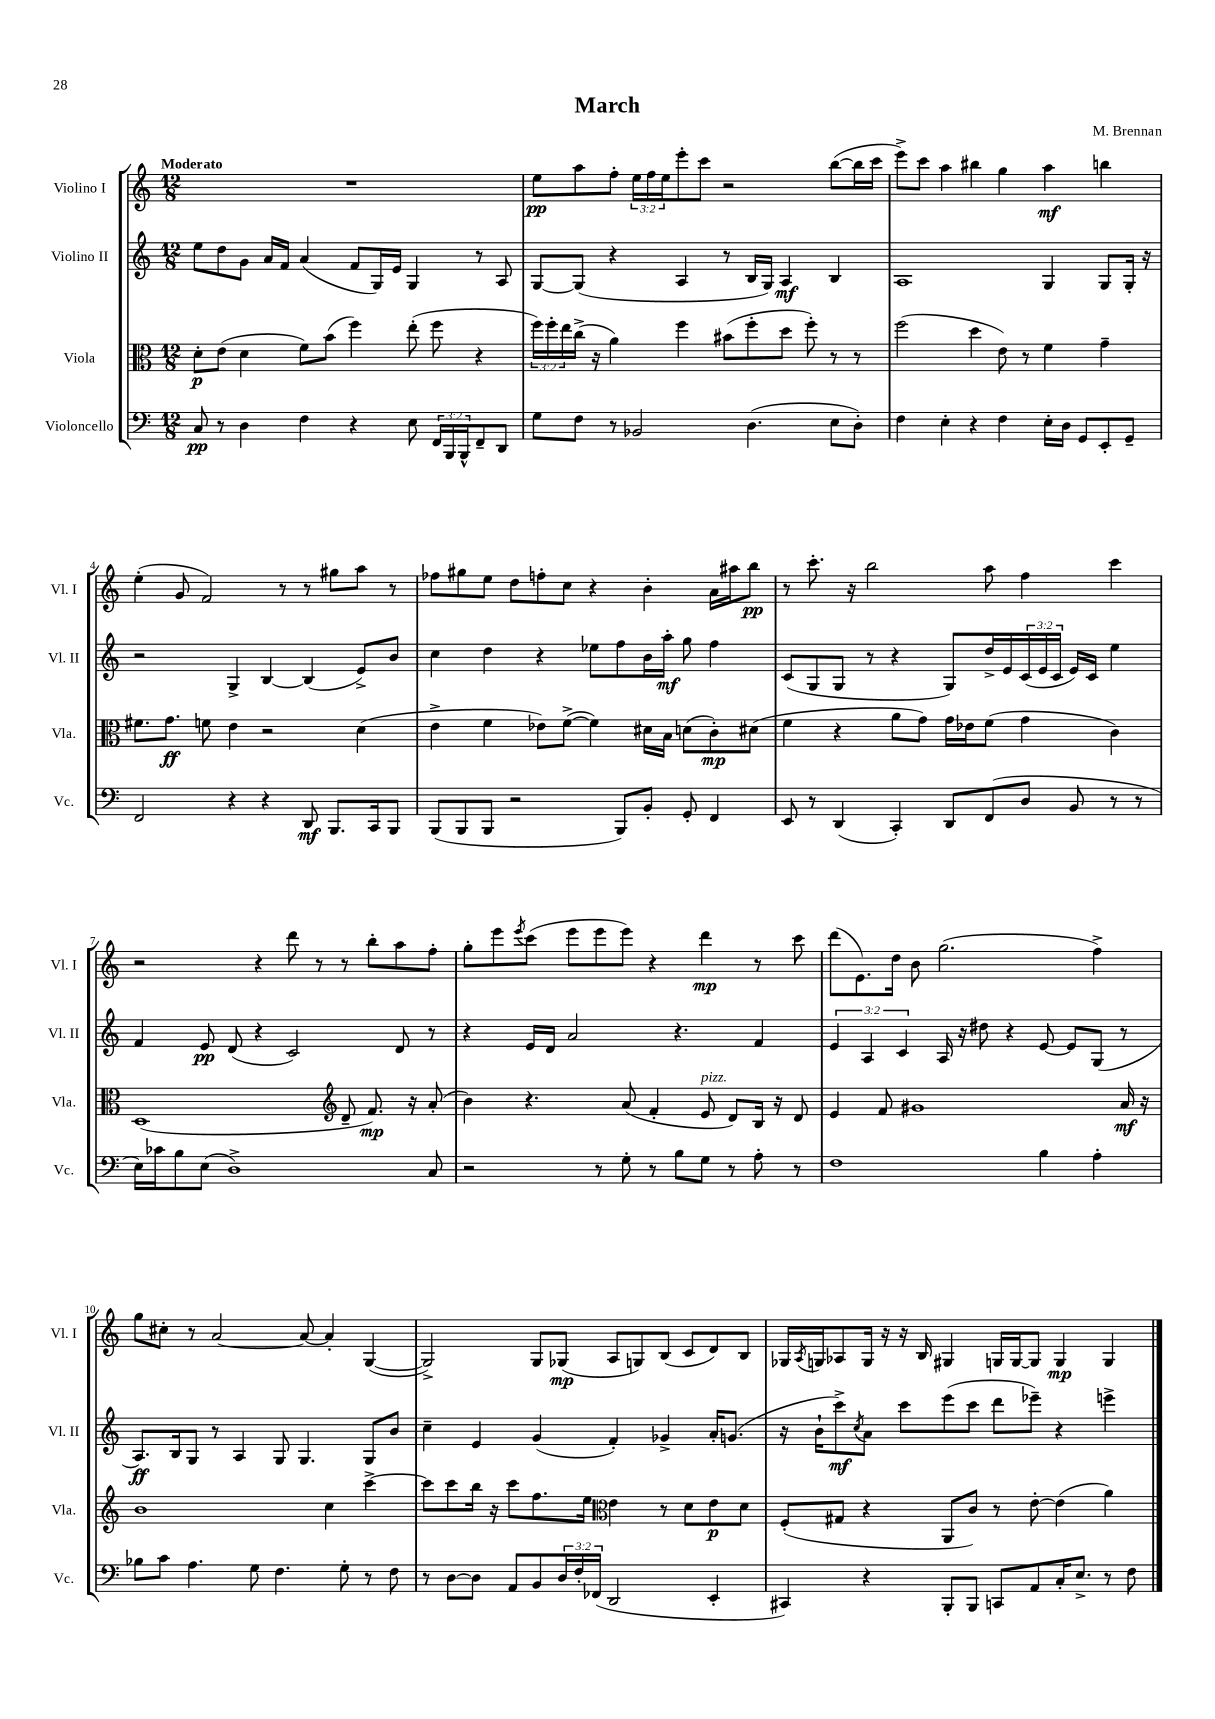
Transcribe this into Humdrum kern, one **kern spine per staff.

**kern	**kern	**kern	**kern
*staff4	*staff3	*staff2	*staff1
*clefF4	*clefC3	*clefG2	*clefG2
*k[]	*k[]	*k[]	*k[]
*M12/8	*M12/8	*M12/8	*M12/8
8C/	8d'\L	8ee\L	1.r
8r	(8e\J	8dd\	.
4D\	4d\	8g\J	.
.	.	16a/LL	.
.	.	16f/JJ	.
4F\	8f\L)	(4a/	.
.	(8b\J	.	.
4r	4ff\)	8f/L	.
.	.	16G/L)	.
.	.	16e/JJ	.
8E\	(8ee'\	4G/	.
24FF/LL	8ff\	.	.
24BBB/	.	.	.
24BBB^^/J	.	.	.
8FF~/	4r	8r	.
8DD/J	.	8A/	.
=	=	=	=
8G\L	24ff\LL)	[8G/L	8ee\L
.	24ff'\	.	.
.	24ee\	.	.
8F\J	(16cc^\JJ	(8G/]J	8aa\
.	16r	.	.
8r	4a\)	4r	8ff'\J
2BB-/	.	.	24ee\LL
.	.	.	24ff\
.	.	.	24ee\J
.	4ff\	4A/	8eee'\
.	.	.	8ccc\J
.	(8b#\L	8r	2r
(4.D\	8ff'\	16B/LL	.
.	.	16G/JJ)	.
.	8dd\J	4A/	.
.	8ff'\)	.	.
8E\L	8r	4B/	([8bb\L
8D'\J)	8r	.	16bb\]L
.	.	.	16ccc\JJ
=	=	=	=
4F\	(2ff\	1A	8eee^\L)
.	.	.	8ccc\J
4E'\	.	.	4aa\
4r	4dd\	.	4bb#\
4F\	8e\)	.	4gg\
.	8r	.	.
16E'\LL	4f\	4G/	4aa\
16D\JJ	.	.	.
8GG/L	.	.	.
8EE'/	4g~\	8G/L	4bb\
8GG~/J	.	16G'/Jk	.
.	.	16r	.
=	=	=	=
2FF/	8.f#\L	2r	(4ee'\
.	8.g\J	.	.
.	.	.	8g/
.	8f\	.	2f/)
4r	4e\	4G^/	.
4r	2r	[4B/	.
.	.	.	8r
8DD/	.	(4B/]	8r
8.BBB/L	.	.	8gg#\L
.	(4d\	8e^/L)	8aa\J
16CC/k	.	.	.
8BBB/J	.	8b/J	8r
=	=	=	=
(8BBB/L	4e^\	4cc\	8ff-\L
8BBB/	.	.	8gg#\
8BBB/J	4f\	4dd\	8ee\J
2r	.	.	8dd\L
.	8e-\L)	4r	8ff'\
.	([8f^\J	.	8cc\J
.	4f\])	8ee-\L	4r
8BBB/L)	.	8ff\	.
8BB'/J	16d#\LL	16b\L	4b'\
.	16B\JJ	16aa'\JJ	.
8GG'/	(8d\L	8gg\	.
4FF/	8c'\)	4ff\	16a\LL
.	.	.	16aa#\J
.	(8d#\J	.	8bb\J
=	=	=	=
8EE/	4f\	(8c/L	8r
8r	.	8G/	8.ccc'\
(4DD/	4r	8G/J	.
.	.	.	16r
.	.	8r	2bb\
4CC'/)	8a\L	4r	.
.	8g\J)	.	.
8DD/L	16g\LL	8G/L)	.
.	16e-\J	.	.
(8FF/	(8f\J	16dd^/L	8aa\
.	.	16e/	.
8D/J	4g\	(24c/	4ff\
.	.	24e/	.
.	.	24c/JJ	.
8BB/	.	16e/LL)	.
.	.	16c/JJ	.
8r	4c\)	4ee\	4ccc\
8r	.	.	.
=	=	=	=
16E\LL)	(1D	4f/	2r
16c-\J	.	.	.
8B\	.	.	.
(8E\J	.	8e/	.
1D^)	.	(8d/	.
.	.	4r	4r
.	.	2c/)	8ddd\
.	.	.	8r
*	*clefG2	*	*
.	8d~/	.	8r
.	8.f/)	.	8bb'\L
.	.	8d/	8aa\
.	16r	.	.
8C/	(8a'/	8r	8ff'\J
=	=	=	=
2r	4b\)	4r	8gg'\L
.	.	.	8eee\
.	.	.	8qeee/
.	4.r	16e/LL	(8ccc\J
.	.	16d/JJ	.
.	.	2a/	8eee\L
8r	.	.	8eee\
8G'\	(8a/	.	8eee\J)
8r	4f'/	.	4r
8B\L	.	4.r	.
8G\J	8e/	.	4ddd\
8r	8d/L)	.	.
8A'\	16B/Jk	4f/	8r
.	16r	.	.
8r	8d/	.	8ccc\
=	=	=	=
1F	4e/	6e/	(8ddd\L
.	.	.	8.e\)
.	.	6A/	.
.	8f/	.	.
.	.	.	16dd\Jk
.	.	6c/	.
.	1g#	.	8b\
.	.	16A/	(2.gg\
.	.	16r	.
.	.	8dd#\	.
.	.	4r	.
4B\	.	[8e/	.
.	.	8e/]L	.
4A'\	.	(8G/J	4ff^\)
.	16a/	8r	.
.	16r	.	.
=	=	=	=
8B-\L	1b	8.A/L)	8gg\L
8c\J	.	.	8cc#'\J
.	.	16B/k	.
4.A\	.	8G/J	8r
.	.	8r	[2a/
.	.	4A/	.
8G\	.	.	.
4.F\	.	8G/	.
.	.	4.G/	8a/_
.	4cc\	.	4a'/]
8G'\	.	.	.
8r	[4ccc^\	8G/L	([4G/
8F\	.	8b/J	.
=	=	=	=
8r	8ccc\]L	4cc~\	2G^/])
[8D\L	8ccc\	.	.
8D\]J	16bb\Jk	4e/	.
.	16r	.	.
8AA/L	8ccc\L	.	.
8BB/	8.ff\	(4g/	8G/L
24D/L	.	.	(8G-/J
24F'/	.	.	.
.	16ee\Jk	.	.
(24FF-/JJ	.	.	.
*	*clefC3	*	*
2DD/	4e\	4f'/)	8A/L
.	.	.	8G/)
.	8r	4g-^/	(8B/J
.	8d\L	.	8c/L
4EE'/	8e\	16a'/LK	8d/)
.	.	(8.g/J	.
.	8d\J	.	8B/J
=	=	=	=
4CC#/)	(8F'/L	16r	16G-/LL
.	.	.	8qA/
.	.	16b`\LK	16G/J
.	8G#/J	8ccc^\)	8A-/
.	.	8qcc/	.
4r	4r	8a\J	16G/Jk
.	.	.	16r
.	.	8ccc\L	16r
.	.	.	16B/
8BBB'/L	8AA/L	(8eee\	4G#/
8BBB/J	8c/J)	8ccc\J	.
8CC/L	8r	8ddd\L	16G/LL
.	.	.	[16G/J
8AA/	[8e'\	8eee-~\J)	8G/]J
16C'/K	(4e\]	4r	4G/
8.E^/J	.	.	.
8r	4a\)	4eee^\	4G/
8F\	.	.	.
==	==	==	==
*-	*-	*-	*-
